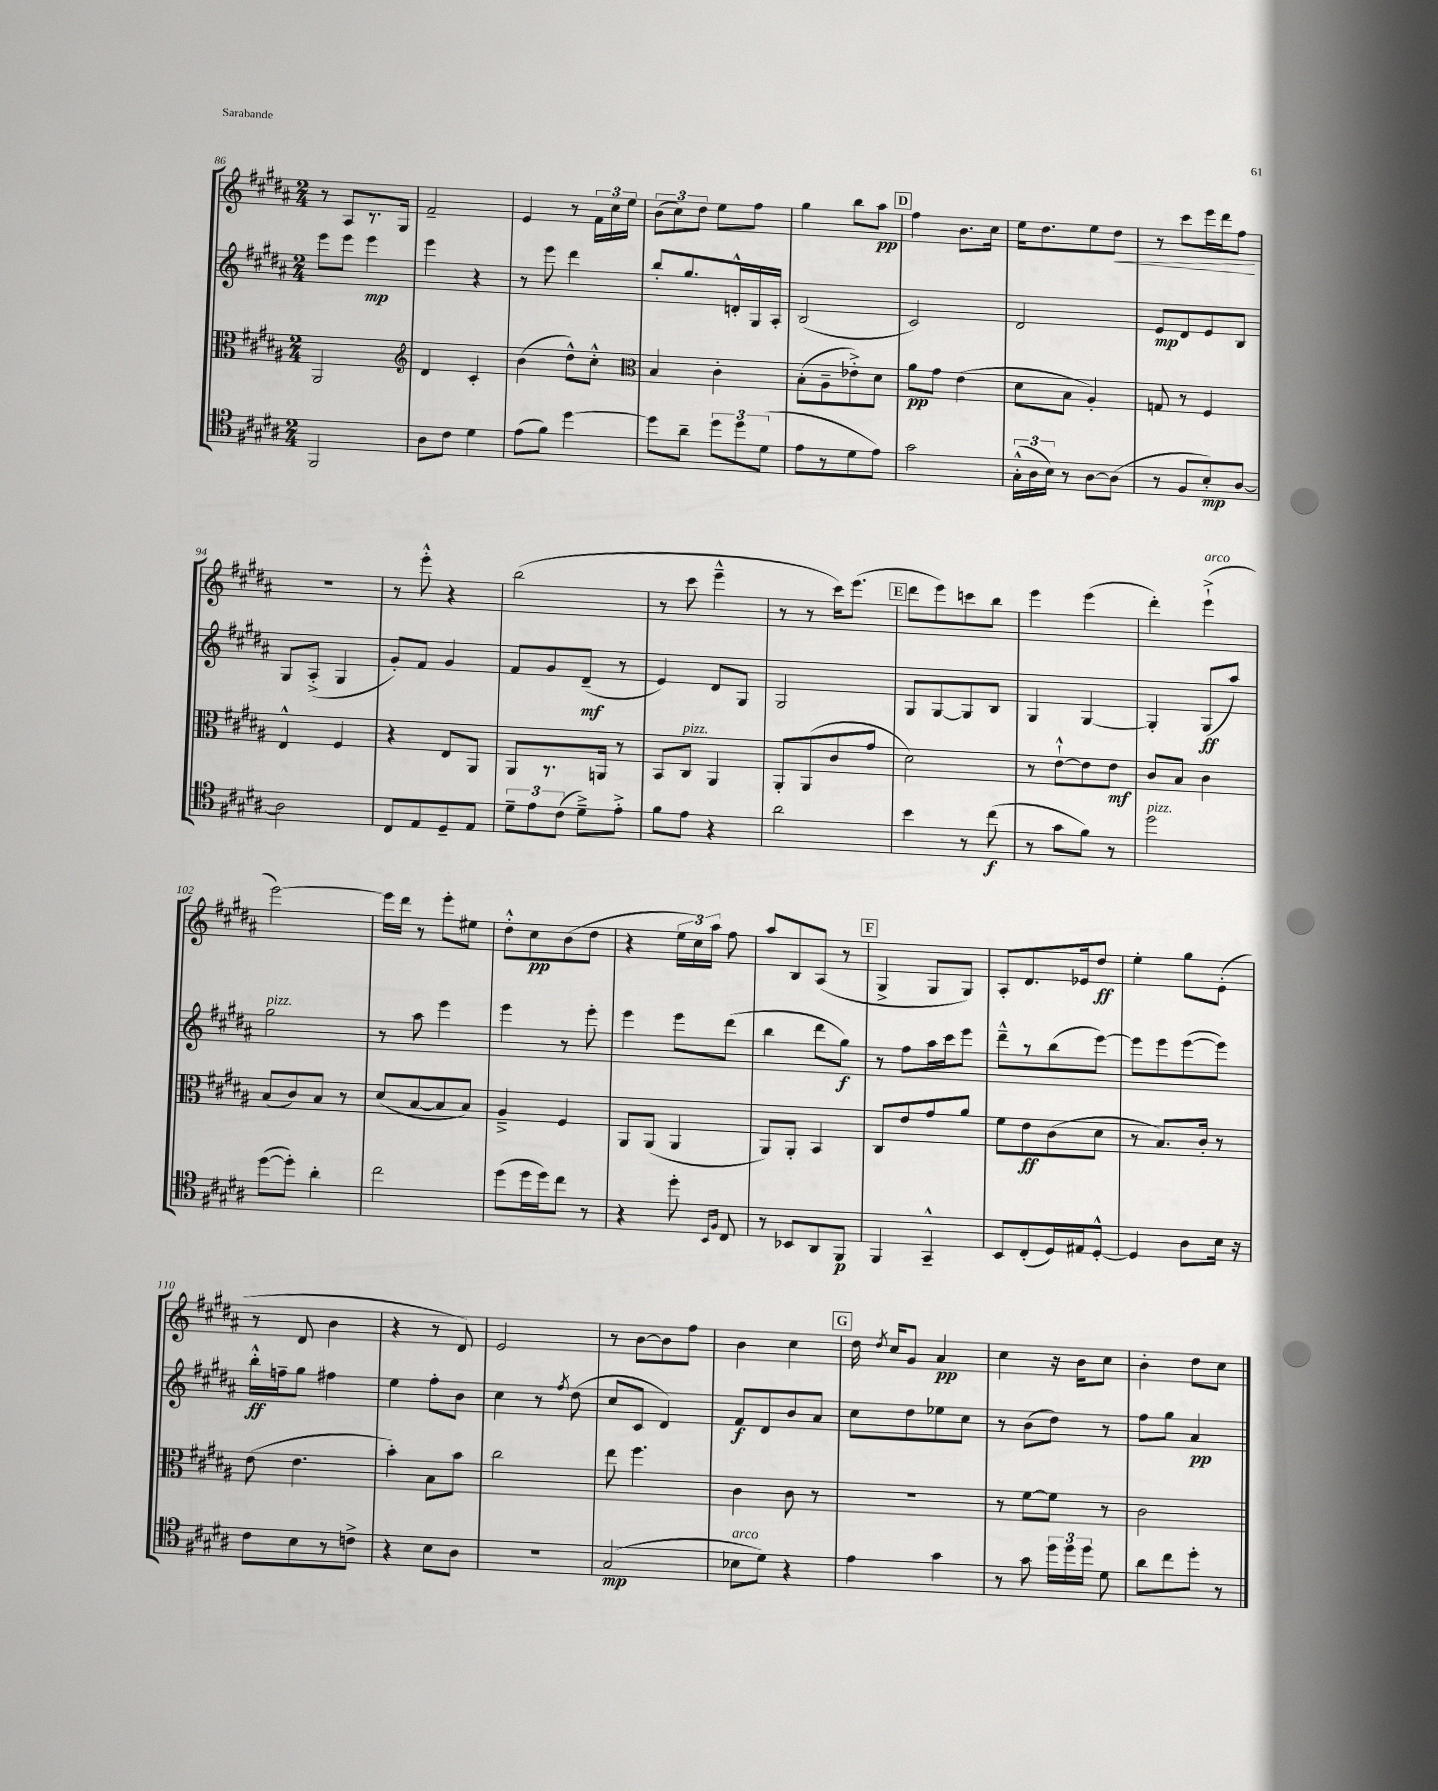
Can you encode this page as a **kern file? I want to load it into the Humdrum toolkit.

**kern	**kern	**kern	**kern
*staff4	*staff3	*staff2	*staff1
*clefC4	*clefC3	*clefG2	*clefG2
*k[f#c#g#d#a#]	*k[f#c#g#d#a#]	*k[f#c#g#d#a#]	*k[f#c#g#d#a#]
*M2/4	*M2/4	*M2/4	*M2/4
2FF#	2AA#	8eee	8r
.	.	8eee	8A#
.	.	4eee	8.r
.	.	.	16G#
=	=	=	=
*	*clefG2	*	*
8A#	4d#	4eee	2f#~
8c#	.	.	.
4d#	4c#'	4r	.
=	=	=	=
(8e	(4b	8r	4e
8f#)	.	8eee	.
[4dd#	8dd#^^)	4ddd#	8r
.	8cc#'^^	.	24f#
.	.	.	24cc#
.	.	.	24ee
=	=	=	=
*	*clefC3	*	*
8dd#]	4B	8bb'	(12b
.	.	.	12cc#)
8a#~	.	8.gg#	.
.	.	.	12dd#
12dd#	4c#'	.	8ee
.	.	16d'^^	.
12dd#	.	.	.
.	.	16G#	8ff#
(12d#	.	.	.
.	.	16A#'	.
=	=	=	=
8e	(8B'	(2B	4gg#
8r	8A#~	.	.
8d#	8e-'^)	.	8bb
8e)	8d#	.	8aa#
=	=	=	=
2g#	8a#	2c#)	4ff#
.	8g#	.	.
.	(4e	.	8.b
.	.	.	16cc#
=	=	=	=
(24G#'^^	8d#	2d#	16ee
24A#	.	.	.
.	.	.	8.dd#
24B)	.	.	.
8r	8B	.	.
[8A#	4A#')	.	8ee
(8A#]	.	.	8dd#
=	=	=	=
8r	8G	8e	8r
8F#	8r	8d#	8ccc#
8B')	4F#	8e	16eee
.	.	.	16ddd#
[8A#	.	8B	8ff#
=	=	=	=
2A#]	4E^^	8G#	2r
.	.	(8A#'^	.
.	4F#	4G#	.
=	=	=	=
8C#	4r	8g#')	8r
8E	.	8f#	8eee'^^
8D#~	8E	4g#	4r
8E	8AA#	.	.
=	=	=	=
12d#~	8AA#	8f#	(2bb
12e	.	.	.
.	8.r	8g#	.
(12c#	.	.	.
8d#~^)	.	(8d#~	.
.	16AA	.	.
8e'^	8r	8r	.
=	=	=	=
8f#	8BB	4e)	8r
8e	8C#	.	8ccc#
4r	4AA#	8d#	4eee~^^
.	.	8G#	.
=	=	=	=
2a#	8AA#'	2G#	8r
.	(8AA#	.	8r
.	8c#	.	16ccc#)
.	.	.	(8.eee
.	8g#	.	.
=	=	=	=
4b	2d#)	8G#	8ddd#
.	.	[8G#	8eee)
8r	.	8G#]	8ccc
(8cc#	.	8B	8bb
=	=	=	=
8r	8r	4G#	4eee
8g#	[8e`^^	.	.
8f#)	8e]	[4G#	(4eee
8r	8e	.	.
=	=	=	=
2dd#	8c#	4G#']	4ddd#')
.	8B	.	.
.	4c#	(8G#	(4eee`^
.	.	8aa#)	.
=	=	=	=
([8dd#	(8B	2gg#	[2eee)
8dd#'])	8c#)	.	.
4a#'	8B	.	.
.	8r	.	.
=	=	=	=
2cc#	(8d#	8r	16eee]
.	.	.	16ddd#
.	[8B	8aa#	8r
.	8B]	4eee	8eee'
.	8B)	.	8ee#
=	=	=	=
(8dd#	4A#~^	4eee	8dd#'^^
16dd#	.	.	8cc#
16dd#)	.	.	.
8cc#	4F#	8r	(8b
8r	.	8eee'	8dd#
=	=	=	=
4r	8AA#	4eee	4r
.	(8AA#	.	.
8dd#'	4AA#	8eee	24ee
.	.	.	24cc#)
.	.	.	24aa#
16qqBB	.	.	.
16qqF#	.	.	.
8C#	.	(8ddd#	8ff#
=	=	=	=
8r	8AA#)	4bb	8aa#
8BB-	8AA#'	.	8B
8AA#	4BB	8ddd#	(8A#
8FF#	.	8gg#)	8r
=	=	=	=
4FF#	8C#	8r	4G#^
.	8e	8ff#	.
4GG#~^^	8g#	16aa#	8G#
.	.	16ccc#	.
.	8a#	8eee	8G#)
=	=	=	=
8BB	8f#	8ddd#~^^	8A#'
(8C#'	8e	8r	8.d#
16D#)	(8c#	(8bb	.
16E#	.	.	16e-
[8D#'^^	8d#	[8eee)	8dd#
=	=	=	=
4D#]	8r	8eee]	4ee'
.	8.B)	8eee	.
8A#	.	([8eee	8gg#
.	16c#'	.	.
16B	8r	8eee])	(8e'
16r	.	.	.
=	=	=	=
8c#	(8e	16bb'^^	8r
.	.	16ff~	.
8B	4.e	8gg#	8d#
8r	.	4ff#	4b
8c^	.	.	.
=	=	=	=
4r	4b')	4ee	4r
8B	8B	8ff#'	8r
8A#	8b	8b	8d#)
=	=	=	=
2r	2cc#	4cc#	2e
.	.	8r	.
.	.	8qff#	.
.	.	(8dd#	.
=	=	=	=
(2G#	8ee	8cc#	8r
.	4.ff#	8c#	[8b
.	.	4d#)	8b]
.	.	.	8ff#
=	=	=	=
8B-	4c#	8f#	4b
8d#)	.	8d#	.
4r	8c#	8b	4cc#
.	8r	8a#	.
=	=	=	=
4e	2r	8cc#	16dd#
.	.	.	8qdd#
.	.	.	16cc#
.	.	8dd#	8g#
4g#	.	8ee-	4a#
.	.	8cc#	.
=	=	=	=
8r	8r	8r	4cc#
8g#	[8f#	(8b	.
24dd#	8f#]	8dd#)	16r
24dd#	.	.	.
.	.	.	16b
24dd#	.	.	.
8d#	8r	8r	8cc#
=	=	=	=
8a#	2c#	8ff#	4b'
8cc#	.	8gg#	.
8dd#'	.	4a#	8dd#
8r	.	.	8cc#
==	==	==	==
*-	*-	*-	*-
